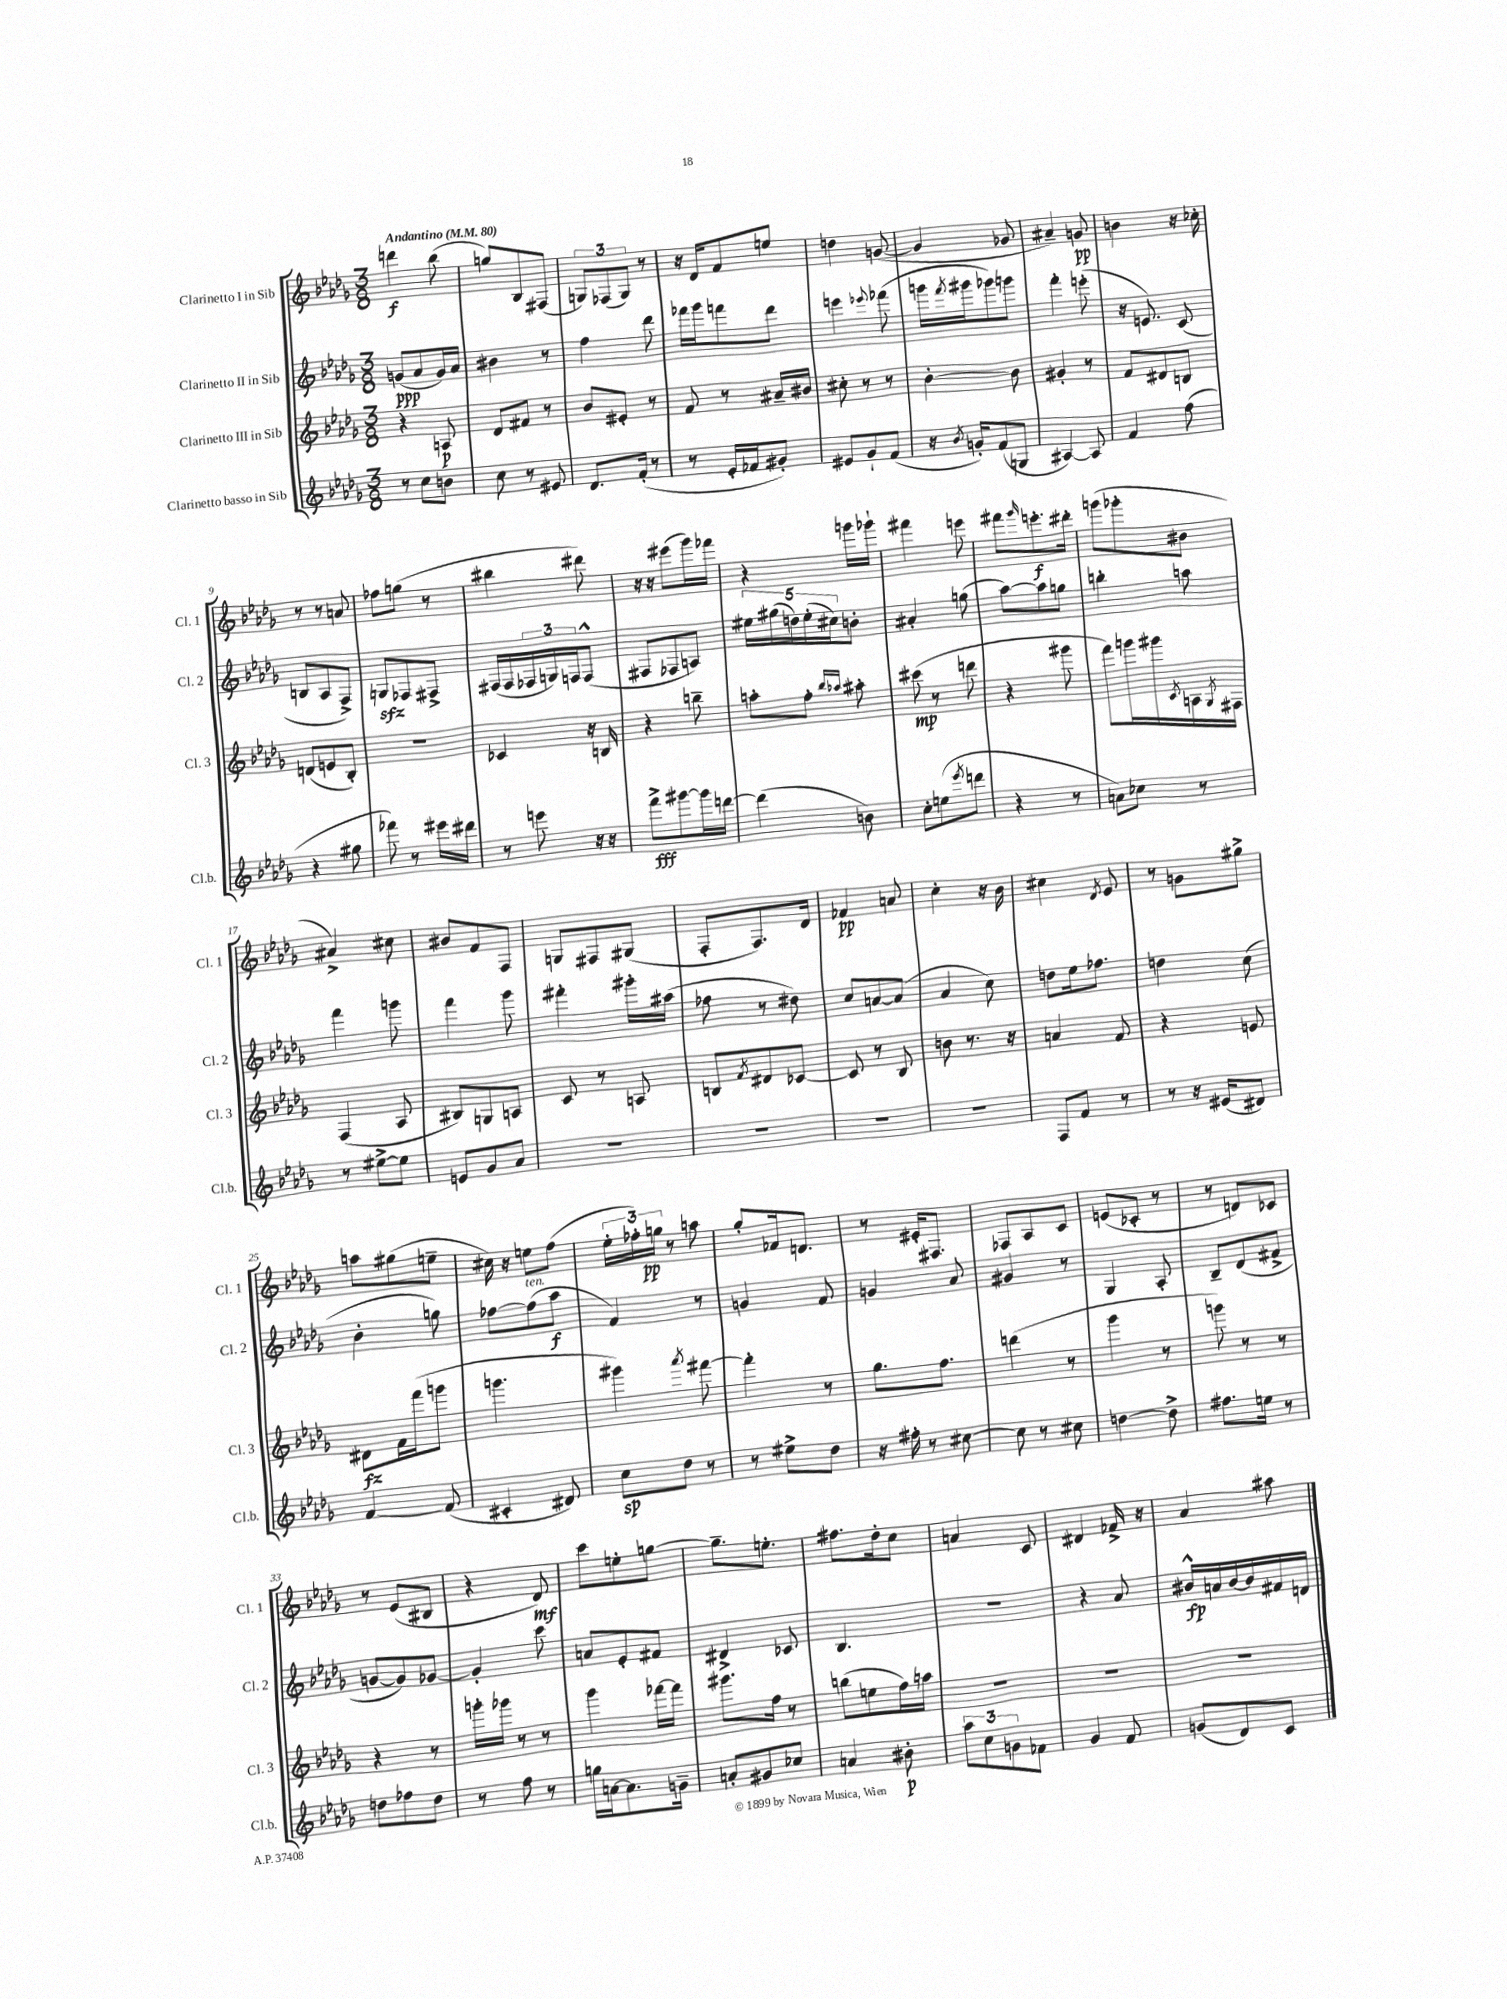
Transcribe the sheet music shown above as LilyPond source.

<<
\new StaffGroup <<
\new Staff = "s0" \with { instrumentName = "Clarinetto I in Sib" shortInstrumentName = "Cl. 1" } {
    \clef treble \key des \major \numericTimeSignature \time 3/8 \tempo "Andantino" 4 = 80
    d'''4\f bes''8( |
    g''8) bes8 fis8( |
    \tuplet 3/2 { g8) fes8( g8) } r8 |
    r16 des'16 f'8 e''8 |
    d''4 g'8~( |
    g'4 ges'8 |
    ais'4--) g'8\pp |
    b'4 r16 ces''16-. |
    r8 r8 a'8 |
    fes''8 g''8( r8 |
    bis''4 dis'''8) |
    r16 r16 eis'''8( ges'''16) fes'''16 |
    r4 g'''16 ges'''16-! |
    fis'''4 e'''8 |
    fis'''8 \grace { ges'''16 } e'''8.-.\f dis'''16-. |
    g'''8( ges'''8-. bis'8 |
    ais'4->) cis''8 |
    bis'8 f'8 f8 |
    g8 fis8 gis8( |
    f8-. f8.) des'16 |
    fes'4\pp a'8 |
    c''4-. r16 bes'16 |
    cis''4 \acciaccatura { des'8 } ees'8 |
    r8 g'8 gis''8-> |
    a''8 gis''8( e''8-- |
    cis''16) r16 e''8 f''8( |
    \tuplet 3/2 { ees''16-. fes''16-.) g''16\pp } r8 a''8 |
    ges''8-. fes'16 d'8. |
    r8 eis'16-. fis8. |
    fes8 aes8 c'8 |
    e'8( ces'8-. r8 |
    r8 d'8) ces'8 |
    r8 ees'8( bis8 |
    r4 des'8\mf) |
    c'''8 e''8-. g''8~ |
    g''8.-- e''8.-. |
    fis''8. des''16-. c''8 |
    a'4 c'8 |
    dis'4 fes'16-> r16 |
    aes'4 ais''8 \bar "|." |
}
\new Staff = "s1" \with { instrumentName = "Clarinetto II in Sib" shortInstrumentName = "Cl. 2" } {
    \clef treble \key des \major \numericTimeSignature \time 3/8
    g'8\ppp( aes'8 g'16) aes'16 |
    bis'4 r8 |
    f''4 des'''8 |
    fes'''16 ges'''16 f'''8 des'''8 |
    e'''4 \appoggiatura { ees'''8 } fes'''8( |
    g'''16 \acciaccatura { f'''8 } gis'''16 ges'''8) g'''8 |
    f'''4-. e'''8-.( |
    r16 e'8.) c'8( |
    b8 aes8 f8->) |
    g8\sfz fes8 fis8-> |
    fis16( fis16 \tuplet 3/2 { fes16 g16) f16 } f8-^( |
    fis8 fes8 a8) |
    \tuplet 5/4 { eis''16 gis''16( d''16) eis''16-.( cis''16) } b'8-. |
    ais'4-. g''8( |
    aes''8~) aes''8 g''8 |
    b''4-. a''8 |
    f'''4 g'''8 |
    f'''4 ges'''8 |
    fis'''4-. gis'''16-. ais''16( |
    fes''8 r8 dis''8) |
    c''8 a'8~ a'8( |
    aes'4 c''8) |
    d''8 ees''16 fes''8. |
    d''4 c''8( |
    bes'4-. g''8) |
    fes''8~ fes''8^\markup { \italic "ten." }( aes''8\f |
    f'4) r8 |
    g'4 f'8 |
    g'4 aes'8 |
    gis'4 r8 |
    ges4 aes8-. |
    bes8-- des'8( fis'8-> |
    g'8~ g'8) ges'8~ |
    ges'4-. c'''8 |
    a'8 ees'8-. fis'8 |
    dis'4-> ces'8 |
    bes4. |
    R4. |
    r4 aes'8 |
    bis'16-^\fp a'16 bis'16~ bis'16 fis'16 d'16 \bar "|." |
}
\new Staff = "s2" \with { instrumentName = "Clarinetto III in Sib" shortInstrumentName = "Cl. 3" } {
    \clef treble \key des \major \numericTimeSignature \time 3/8
    r4 a8\p |
    des'8 fis'8 r8 |
    bes'8 eis'8-. r8 |
    f'8 r8 ais'16-- bis'16 |
    cis''8-. r8 r8 |
    bes'4~-. bes'8 |
    gis'4-. r8 |
    f'8 dis'8 b8 |
    d'8( e'8 bes8-.) |
    R4. |
    ces'4 r16 b16 |
    r4 b''8-- |
    a''8-. f''8-. \grace { bes''16 aes''16 } ais''8-. |
    cis'''8\mp( r8 d'''8 |
    r4 gis'''8 |
    f'''8) g'''16 gis'''16 \acciaccatura { c'8 } a16 \acciaccatura { ges8 } fis16 |
    f4( aes8 |
    bis8) g8 a8 |
    c'8 r8 a8 |
    b8 \acciaccatura { f'8 } dis'8 ces'8~ |
    ces'8 r8 bes8 |
    b'8 r8. r16 |
    a'4 f'8 |
    r4 e'8 |
    dis'8\fz f'16 f'''16( g'''8 |
    g'''4. |
    gis'''4) \acciaccatura { aes'''8 } fis'''8~ |
    fis'''4-. r8 |
    ges''8. f''8. |
    d'''4( r8 |
    ges'''4 r8 |
    g'''8) r8 r8 |
    r4 r8 |
    g'''16-. ges'''16 r8 r8 |
    ges'''4 fes'''16~ fes'''16 |
    gis'''8. f''16 r8 |
    b''8( e''8 f''16) a''16 |
    R4. |
    R4. |
    R4. \bar "|." |
}
\new Staff = "s3" \with { instrumentName = "Clarinetto basso in Sib" shortInstrumentName = "Cl.b." } {
    \clef treble \key des \major \numericTimeSignature \time 3/8
    r8 c''8 b'8 |
    c''8 r8 eis'8 |
    des'8. f'16-.( r8 |
    r8 ees'16-. fes'16 gis'8-.) |
    eis'8 ges'8-! f'8( |
    r16 \acciaccatura { bes'8 } g'16-.) f'8( g8 |
    ais4~) ais8 |
    f'4 f''8( |
    r4 gis''8 |
    fes'''8) r8 eis'''16 dis'''16 |
    r8 e'''8 r16 r16 |
    f'''8->\fff gis'''8~ gis'''16 d'''16~ |
    d'''4( b'8) |
    c''8-. e''8( \acciaccatura { ees'''8 } d'''8 |
    r4 r8 |
    a'8) ces''8 r8 |
    r8 eis''8~-> eis''8 |
    e'8 ges'8 aes'8 |
    R4. |
    R4. |
    R4. |
    R4. |
    f8 f'8 r8 |
    r8 r16 eis'16( dis'8) |
    f'4~ f'8( |
    cis'4-. dis'8) |
    c''8\sp des''8 r8 |
    r8 eis''8-> des''8 |
    r16 fis''16-. r8 cis''8~ |
    cis''8 r8 cis''8 |
    d''4~ d''8-> |
    fis''8. e''16 r8 |
    d''8 fes''8 d''8 |
    r8 f''8 r8 |
    g''16 a'16~ a'8. g'16-- |
    a'8-. gis'8 ces''8 |
    a'4 bis'8-.\p |
    \tuplet 3/2 { aes''8 c''8 g'8 } fes'8 |
    ges'4 f'8 |
    g'8( des'8) c'8 \bar "|." |
}
>>
>>
